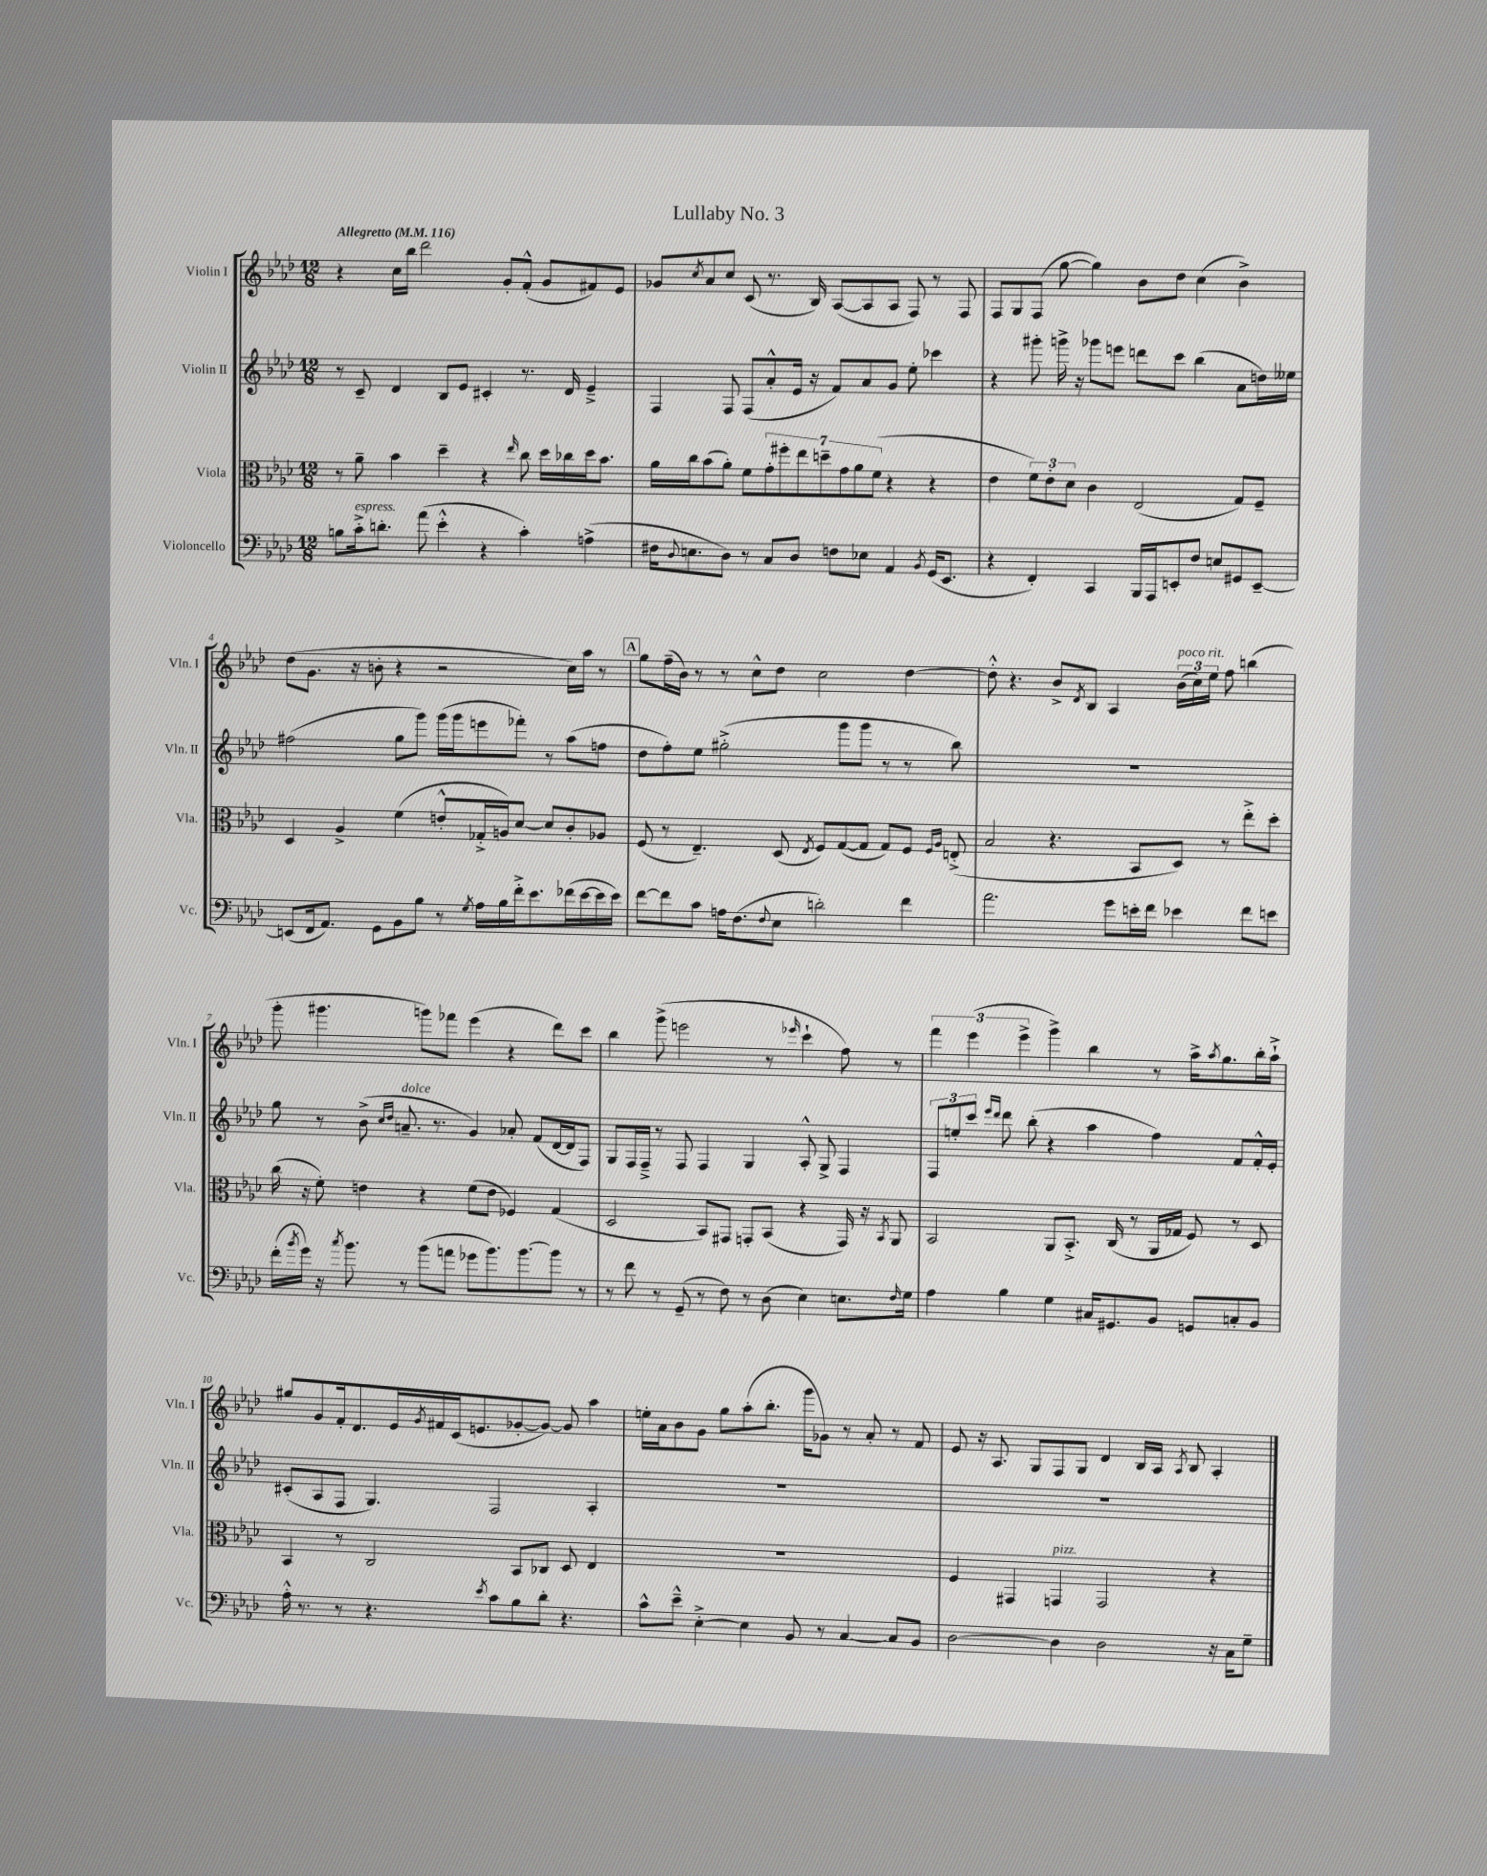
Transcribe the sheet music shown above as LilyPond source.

\header { title = "Lullaby No. 3" }
<<
\new StaffGroup <<
\new Staff = "s0" \with { instrumentName = "Violin I" shortInstrumentName = "Vln. I" } {
    \clef treble \key aes \major \numericTimeSignature \time 12/8 \tempo "Allegretto" 4 = 116
    r4 c''16 bes''16 des'''2 g'8-. f'8-.-^( g'8 fis'8) ees'8 |
    ges'8 \acciaccatura { c''8 } aes'8 c''8 c'8( r8. bes16) aes8~( aes8 aes8 f8) r8 f8 |
    f8 g8 f8( g''8~ g''4) bes'8 des''8 c''4( bes'4->) |
    des''8( g'8. r16 b'8-. r4 r2 c''16) aes''16 r8 |
    \mark \markup { \box "A" } g''8 f''16--( bes'16) r8 r8 c''8-^ des''8 c''2 des''4~ |
    des''8-.-^ r4. bes'8-> \acciaccatura { des'8 } bes8 aes4 \tuplet 3/2 { bes'16^\markup { \italic "poco rit." }( c''16) ees''16 } f''8 b''4( |
    g'''8-. gis'''4. g'''8) fes'''8 ees'''4( r4 des'''8) c'''8 |
    bes''4 g'''8->( e'''2 r8 \grace { ees'''16 } c'''4-! f''8) r8 |
    \tuplet 3/2 { f'''4 ees'''4( ees'''4-> } g'''4->) bes''4 r8 aes''16-> \acciaccatura { aes''8 } g''8. bes''16-. aes''16-!-> |
    gis''8 g'8 f'16-. des'8. ees'16 \acciaccatura { g'8 } fis'16 c'16( e'8. ges'8~-. ges'8~) ges'8 aes''4 |
    e''16-. aes'16 bes'8 g'8 g''8 aes''8-.( bes''8.-. g'''16 ges'8) r8 aes'8-. r8 f'8 |
    ees'8 r16 aes8. g8 f8 g8 des'4 bes16 aes16 \acciaccatura { aes8 } bes8 aes4-. \bar "|." |
}
\new Staff = "s1" \with { instrumentName = "Violin II" shortInstrumentName = "Vln. II" } {
    \clef treble \key aes \major \numericTimeSignature \time 12/8
    r8 c'8-- des'4 bes8 ees'8 cis'4-. r8. des'16 ees'4---> |
    f4 f8 f8( aes'8-.-^ ees'16 r16 f'8) aes'8 g'8 ees''8-. ces'''4 |
    r4 gis'''8-. g'''16-> r16 ges'''8 e'''8 d'''8 c'''8 bes''4( aes'8 d''16) eeses''16 |
    fis''2( g''8 g'''8) g'''16( g'''16 e'''8 fes'''8-.) r8 aes''8( f''8 |
    \mark \markup { \box "A" } des''8 f''8-.) ees''8 gis''2-.->( g'''8 g'''8 r8 r8 bes''8) |
    R1. |
    g''8 r8 bes'8->( \grace { c''16 des''16 } a'8.--^\markup { \italic "dolce" } r8. g'4) aes'8-. f'8( des'16~ des'16 f8) |
    g8 f16 f16---> r8 f8 f4 g4 aes8-.-^ g8-> f4 |
    \tuplet 3/2 { f8 e''8-. c'''8 } \grace { ees'''16 des'''16 } des'''8 bes''8-.( r4 aes''4 f''4) f'8 f'16-.-^ ees'16-. |
    cis'8-.( aes8 f8 g4.) f2 aes4-. |
    R1. |
    R1. \bar "|." |
}
\new Staff = "s2" \with { instrumentName = "Viola" shortInstrumentName = "Vla." } {
    \clef alto \key aes \major \numericTimeSignature \time 12/8
    r8 aes'8-- bes'4 des''4-- r4 \grace { ees''16 } c''8 des''16 ces''16 des''16 bes'8. |
    aes'16 c''16 bes'8( aes'8-.) f'8 \tuplet 7/4 { g'8-. fis''8-. ees''8 d''8-- g'8 aes'8 f'8( } r4 r4 |
    ees'4 \tuplet 3/2 { f'8) ees'8-. des'8 } c'4 ees2( g8) f8-- |
    des4 aes4-> f'4( e'8-.-^ ges16-.-> a16) des'8~ des'8 c'8-. aes8 |
    \mark \markup { \box "A" } f8( r8 ees4.--) des8( \acciaccatura { ees8 } f8) g8~( g8 g8) f8 \grace { f16 aes16 } e8-.->( |
    bes2 r4. bes,8 des8) r8 ees''8-.-> des''8-. |
    c''16( r16 f'8-.) e'4 r4 f'8( e'8 fes4) g4( |
    des2 bes,8) gis,8 g,8-. bes,8( r4 g,16) r16 \acciaccatura { bes,8 } aes,8 |
    bes,2 aes,8 bes,8.-.-> c16( r8 aes,16 ges16 f8) r8 des8 |
    bes,4 r8 c2 bes,8 ces8 des8 ees4 |
    R1. |
    f4 gis,4 g,4^\markup { \italic "pizz." } g,2 r4 \bar "|." |
}
\new Staff = "s3" \with { instrumentName = "Violoncello" shortInstrumentName = "Vc." } {
    \clef bass \key aes \major \numericTimeSignature \time 12/8
    b8 c'16-.->^\markup { \italic "espress." } d'8.-. aes'8( ees'4-.-^ r4 c'4-.) a4->( |
    fis16 \appoggiatura { des8 } e8. des8) r8 c8 des8 f8 ees8 aes,4 \acciaccatura { bes,8 } g,16( ees,8. |
    r4 f,4-.) c,4 bes,,16 aes,,16 e,8-. f8 e8 gis,8 e,8~-- |
    e,8( f,16 aes,8.) g,8 bes,8 bes8 r8 \acciaccatura { g8 } aes16 bes16 f'16-.-> ees'8. fes'16( ees'16~ ees'16 ees'16) |
    \mark \markup { \box "A" } f'8~ f'8 c'8 a16 f8.( \appoggiatura { f8 } ees8 d'2-.) f'4 |
    aes'2. g'8 e'16-. f'16 ees'4 f'8 e'8 |
    f'16-.( \acciaccatura { bes'8 } g'16) r16 \acciaccatura { c''8 } bes'8. r8 bes'8( a'8 ges'8 bes'8.) bes'8.~ bes'8 r8 |
    r8 f'8 r8 g,8--( r8 f8) r8 des8( ees4) e8. \grace { f16 } g16 |
    aes4 bes4 g4 cis16 gis,8. bes,8 g,8 c8-. bes,8 |
    aes16-.-^ r8. r8 r4. \acciaccatura { ees'8 } c'8 bes8 des'8-. r4. |
    c'8-^ ees'8---^ ees4~-.-> ees4 bes,8 r8 c4~ c8 bes,8 |
    des2~ des4 des2 r16 c16 g8-- \bar "|." |
}
>>
>>
